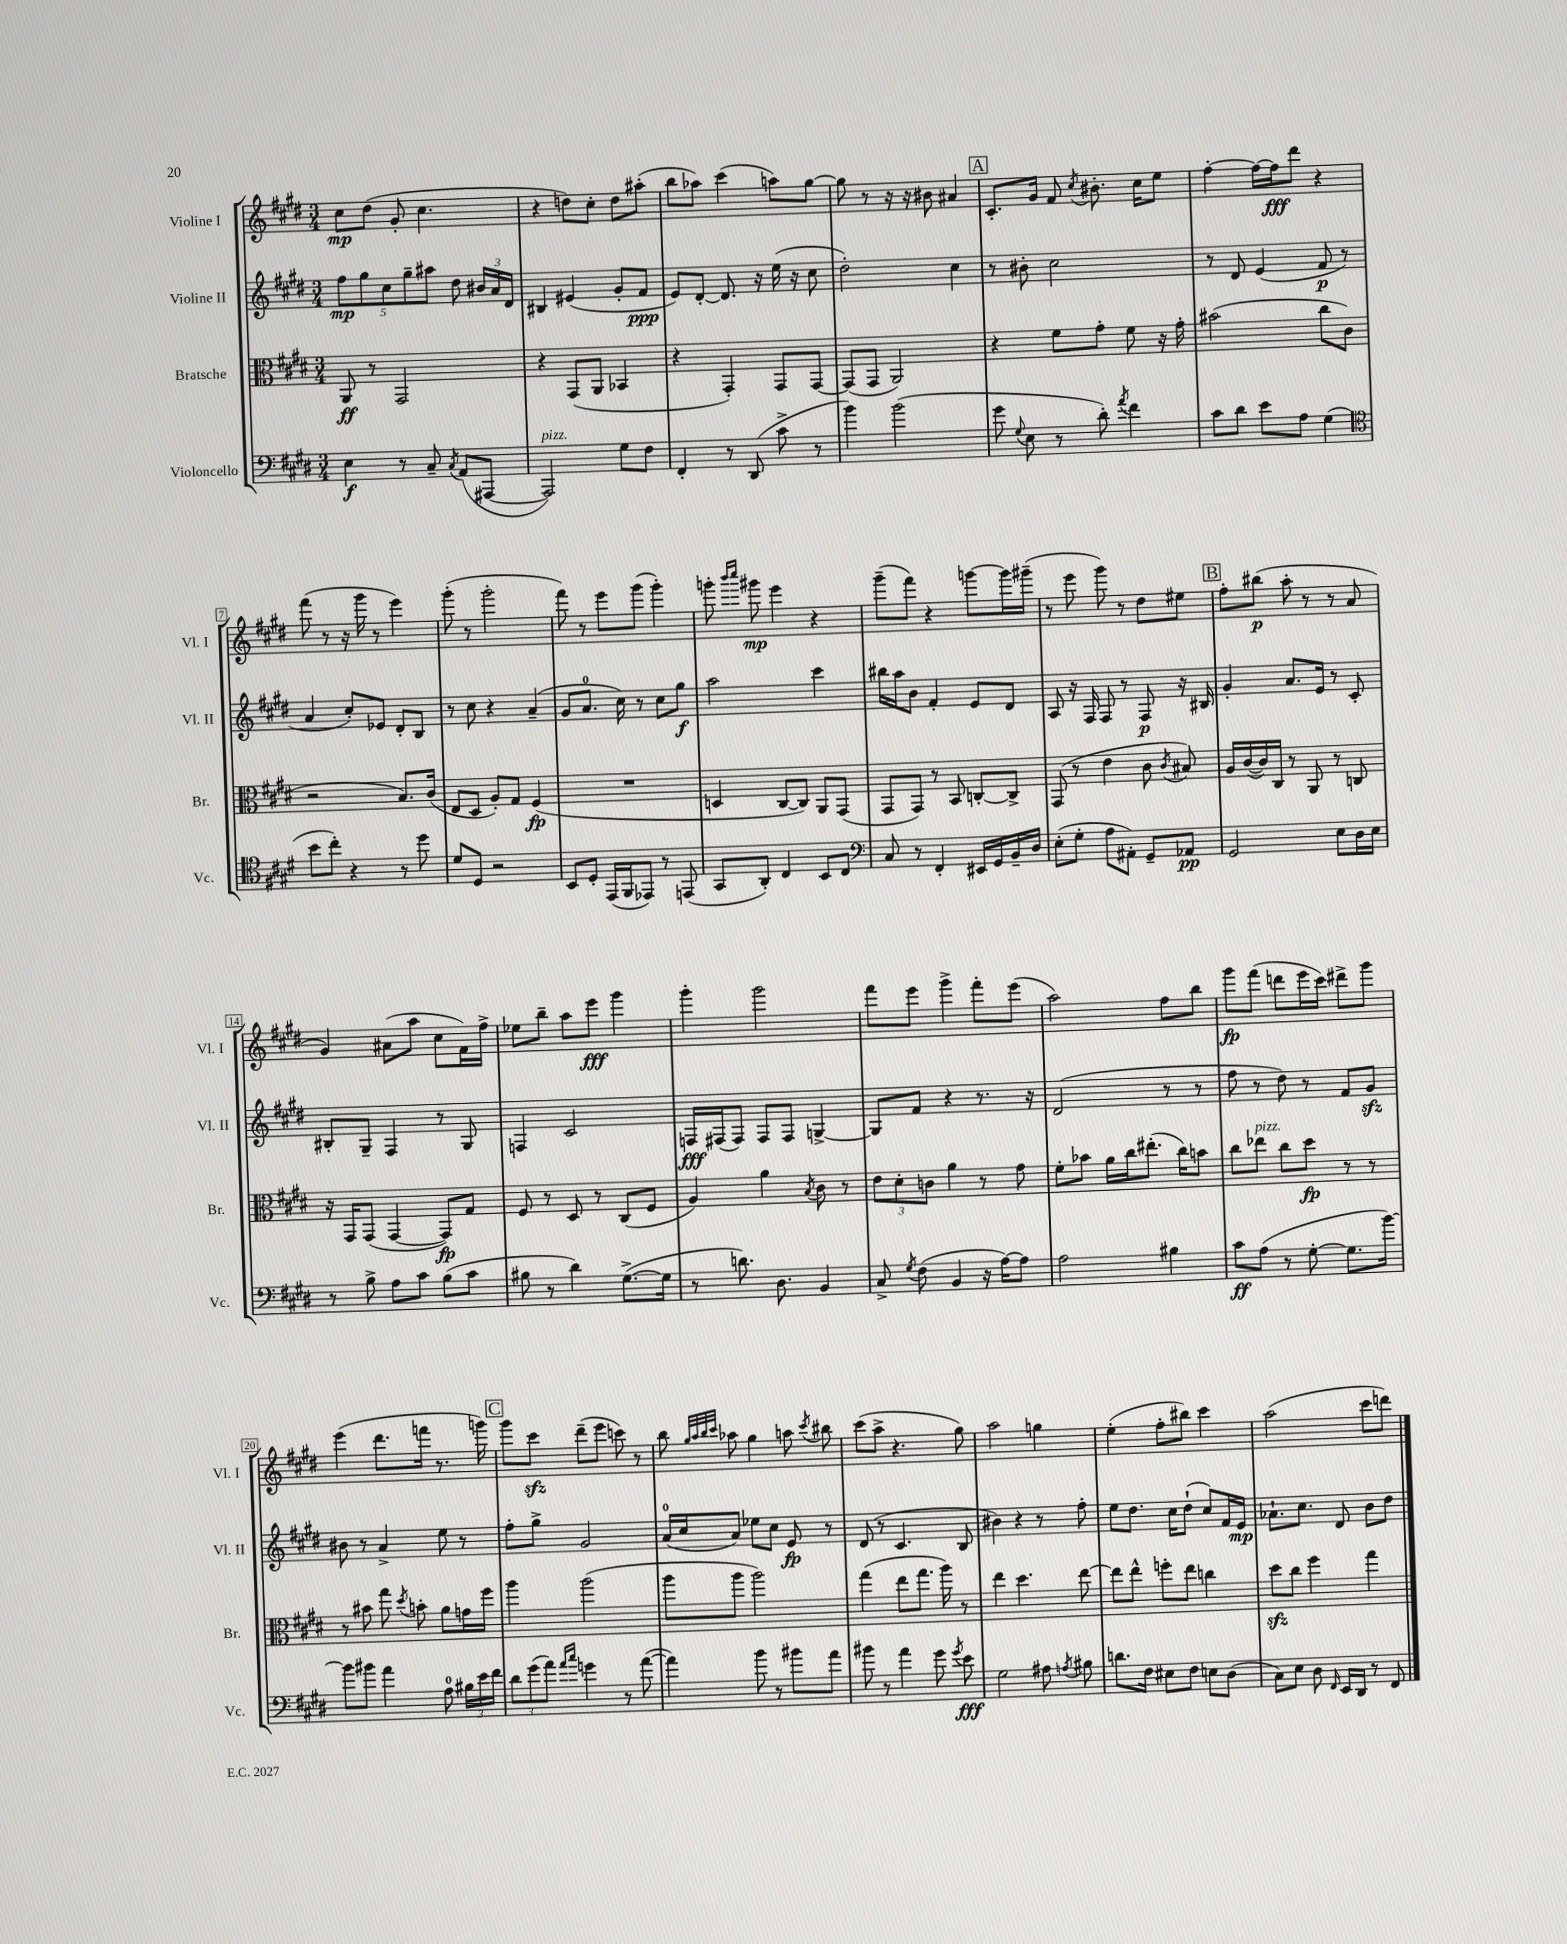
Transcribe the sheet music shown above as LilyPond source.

<<
\new StaffGroup <<
\new Staff = "s0" \with { instrumentName = "Violine I" shortInstrumentName = "Vl. I" } {
    \clef treble \key e \major \numericTimeSignature \time 3/4
    \autoBeamOff cis''8[\mp dis''8]( gis'8-. cis''4. |
    r4 d''8[) cis''8]-. d''8[ ais''8]-.( |
    b''8[ aes''8]) cis'''4( a''8[) gis''8]~ |
    gis''8 r8 r16 r16 bis'8 ais'4 |
    \mark \markup { \box "A" } cis'8.[-. gis'16] fis'8 \acciaccatura { cis''8 } bis'8.-. cis''16[ e''8] |
    fis''4~-. fis''16[~ fis''16\fff dis'''8] r4 |
    fis'''8( r8 r16 gis'''16 r8 e'''4) |
    gis'''8-.( r8 gis'''2-. |
    fis'''8) r8 e'''8[ gis'''8]( gis'''4-.) |
    g'''8-. \grace { b'''16[ cis''''16] } gis'''8\mp e'''4 r4 |
    gis'''8[--( fis'''8]) r4 g'''8[~ g'''16 gis'''16]--( |
    r8 e'''8 gis'''8) r8 dis''8[ eis''8] |
    \mark \markup { \box "B" } fis''8[-. bis''8]\p( a''8-. r8 r8 a'8 |
    gis'4) ais'8[( a''8] cis''8[ fis'16) fis''16]-> |
    ees''8[ b''8]-- a''8[ e'''8]\fff gis'''4 |
    gis'''4-. gis'''2 |
    fis'''8[ e'''8] gis'''4-> fis'''8[-. e'''8]( |
    a''2) fis''8[ b''8] |
    gis'''8[\fp fis'''8]( d'''8[ e'''16 cis'''16]) dis'''8[-> gis'''8] |
    e'''4( dis'''8.[ f'''16] r8. g'''16) |
    \mark \markup { \box "C" } gis'''8[ cis'''8]\sfz dis'''8[--( e'''8] c'''8) r8 |
    b''8 \grace { gis''32[ a''32 b''32 cis'''32] } aes''8 gis''4 a''8 \acciaccatura { cis'''8 } bis''8 |
    cis'''8[( a''8]-> r4. gis''8) |
    a''2 g''4 |
    e''4-.( fis''8[-. bis''8]) cis'''4 |
    a''2( cis'''8[ d'''8]) \bar "|." |
}
\new Staff = "s1" \with { instrumentName = "Violine II" shortInstrumentName = "Vl. II" } {
    \clef treble \key e \major \numericTimeSignature \time 3/4
    \autoBeamOff \tuplet 5/4 { fis''8[\mp gis''8 cis''8 gis''8-- ais''8] } dis''8 \tuplet 3/2 { bis'16[ a'16 dis'16] } |
    bis4 eis'4( gis'8[-. fis'8]\ppp |
    e'8[) dis'8]~-. dis'8. r16 e''16( r16 cis''8 |
    dis''2-.) cis''4 |
    \mark \markup { \box "A" } r8 bis'8-. cis''2 |
    r8 dis'8 e'4( fis'8\p r8 |
    a'4 cis''8[-.) ees'8] dis'8[-. b8] |
    r8 cis''8 r4 a'4--( |
    gis'8[ a'8.]-0 cis''16) r8 cis''8[ gis''8]\f |
    a''2 cis'''4 |
    bis''16[ a''16 b'8] fis'4-. e'8[ dis'8] |
    a8 r16 fis16 fis8 r8 fis8\p r16 bis16 |
    \mark \markup { \box "B" } gis'4-. a'8.[ e'16] r8 cis'8-. |
    bis8[-. gis8]-- fis4 r8 gis8 |
    f4 cis'2 |
    f16[\fff fis16( fis8]) fis8[ fis8] g4~-> |
    g8[ fis'8] r4 r8. r16 |
    dis'2( r8 r8 |
    fis''8 r8 dis''8) r8 fis'8[ gis'8]\sfz |
    bis'8 r8 a'4-> e''8 r8 |
    \mark \markup { \box "C" } fis''8[-. gis''8]-> gis'2 |
    a'16[-0( cis''16 a'8]) ees''8[ cis''8] e'8\fp r8 |
    dis'8( r8 cis'4. b8 |
    bis'4) r4 r8 fis''8-. |
    e''8[ dis''8.] cis''16[ dis''8]-!( cis''8[) fis'16 e'16]\mp |
    aes'8.[-! cis''8.] dis'8 b'8[ dis''8] \bar "|." |
}
\new Staff = "s2" \with { instrumentName = "Bratsche" shortInstrumentName = "Br." } {
    \clef alto \key e \major \numericTimeSignature \time 3/4
    \autoBeamOff a,8\ff r8 gis,2 |
    r4 gis,8[( a,8] bes,4 |
    r4 gis,4-.) gis,8[ gis,8]~ |
    gis,8[( gis,8] a,2) |
    \mark \markup { \box "A" } r4 fis'8[ gis'8]-. fis'8 r16 gis'16-. |
    bis'2( cis''8[ cis'8] |
    r2 b8.[) cis'16]( |
    e8[ dis8] a8[-.) gis8] fis4\fp( |
    R2. |
    d4 cis8[~ cis8]) a,8[ gis,8]( |
    gis,8[ gis,8]) r8 b,8 c8[~-. c8]-> |
    gis,8( r8 e'4 cis'8 \acciaccatura { cis'8 } bis8) |
    \mark \markup { \box "B" } a16[ cis'16~( cis'16) cis16] r8 a,8 r8 c8 |
    r16 gis,16[ gis,8]( gis,4~ gis,8[\fp) gis8] |
    fis8 r8 dis8 r8 cis8[( fis8] |
    a4) a'4 \acciaccatura { b8 } cis'8 r8 |
    \tuplet 3/2 { e'8[ dis'8-. c'8] } a'4 r8 gis'8 |
    fis'8[-. bes'8] a'16[ cis''16 eis''8.]-.( cis''16[) b'8] |
    cis''8[ ees''8]^\markup { \italic "pizz." } cis''8[ dis''8]\fp r8 r8 |
    r8 bis'8 gis''8 \acciaccatura { dis''8 } b'8-. a'8[ g'16 fis''16] |
    \mark \markup { \box "C" } a''4 a''2( |
    a''8[ a''8] a''2) |
    gis''4( e''8[ gis''8.] a''16) r8 |
    e''4 dis''4. e''8~ |
    e''8[ e''8]-^ f''8[-. e''8] c''4 |
    dis''8[\sfz cis''8] fis''4 gis''4 \bar "|." |
}
\new Staff = "s3" \with { instrumentName = "Violoncello" shortInstrumentName = "Vc." } {
    \clef bass \key e \major \numericTimeSignature \time 3/4
    \autoBeamOff e4\f r8 cis8-- \acciaccatura { cis8 } a,8[( ais,,8]~ |
    ais,,2^\markup { \italic "pizz." }) gis8[ fis8] |
    fis,4-. r8 dis,8( cis'8-> r8 |
    b'4) b'2( |
    \mark \markup { \box "A" } gis'8 \appoggiatura { gis8 } e8 r8 dis'8-.) \acciaccatura { a'8 } fis'4 |
    cis'8[ dis'8] e'8[ a8] gis4( |
    \clef tenor b'8[ cis''8]-.) r4 r8 dis''8 |
    dis'8[ dis8] r2 |
    b,8[ dis8]-. e,16[( fis,16 ees,8]) r8 e,8( |
    gis,8[ a,8]-.) cis4 b,8[ cis8] |
    \clef bass cis8 r8 fis,4-. eis,16[ gis,16 b,16-- dis16] |
    e8[-.( gis8]-. a8[ ais,8]-.) gis,8[-- aes,8]\pp |
    \mark \markup { \box "B" } gis,2 e8[ dis16 e16] |
    r8 b8-> a8[ cis'8] b8[( cis'8] |
    bis8 r8 dis'4) gis8.[~->( gis16] |
    r8 d'8.) dis8. b,4 |
    cis8-> \acciaccatura { gis8 } fis8( b,4 r16 a16[~) a8] |
    a2 bis4 |
    cis'8[\ff a8]( r8 gis8~-. gis8.[ b'16]~) |
    b'8[ bis'8] a'4 a8-0 \tuplet 3/2 { bis16[ e'16 fis'16] } |
    \mark \markup { \box "C" } \tuplet 3/2 { dis'8[ gis'8( a'8]) } \grace { a'16[ cis''16] } g'4 r8 a'8~( |
    a'4) b'8 r8 bis'8[ a'8] |
    bis'8 r8 a'4 gis'8 \acciaccatura { gis'8 } e'8\fff |
    gis2 ais8 \acciaccatura { a8 } bis8 |
    d'8.[ fis16] eis8[ fis8] e8[ dis8]( |
    cis8[) e8] dis8 \grace { fis,16 } e,16[ dis,16] r8 fis,8 \bar "|." |
}
>>
>>
\layout { \context { \Score \override BarNumber.stencil = #(make-stencil-boxer 0.1 0.3 ly:text-interface::print) } }
